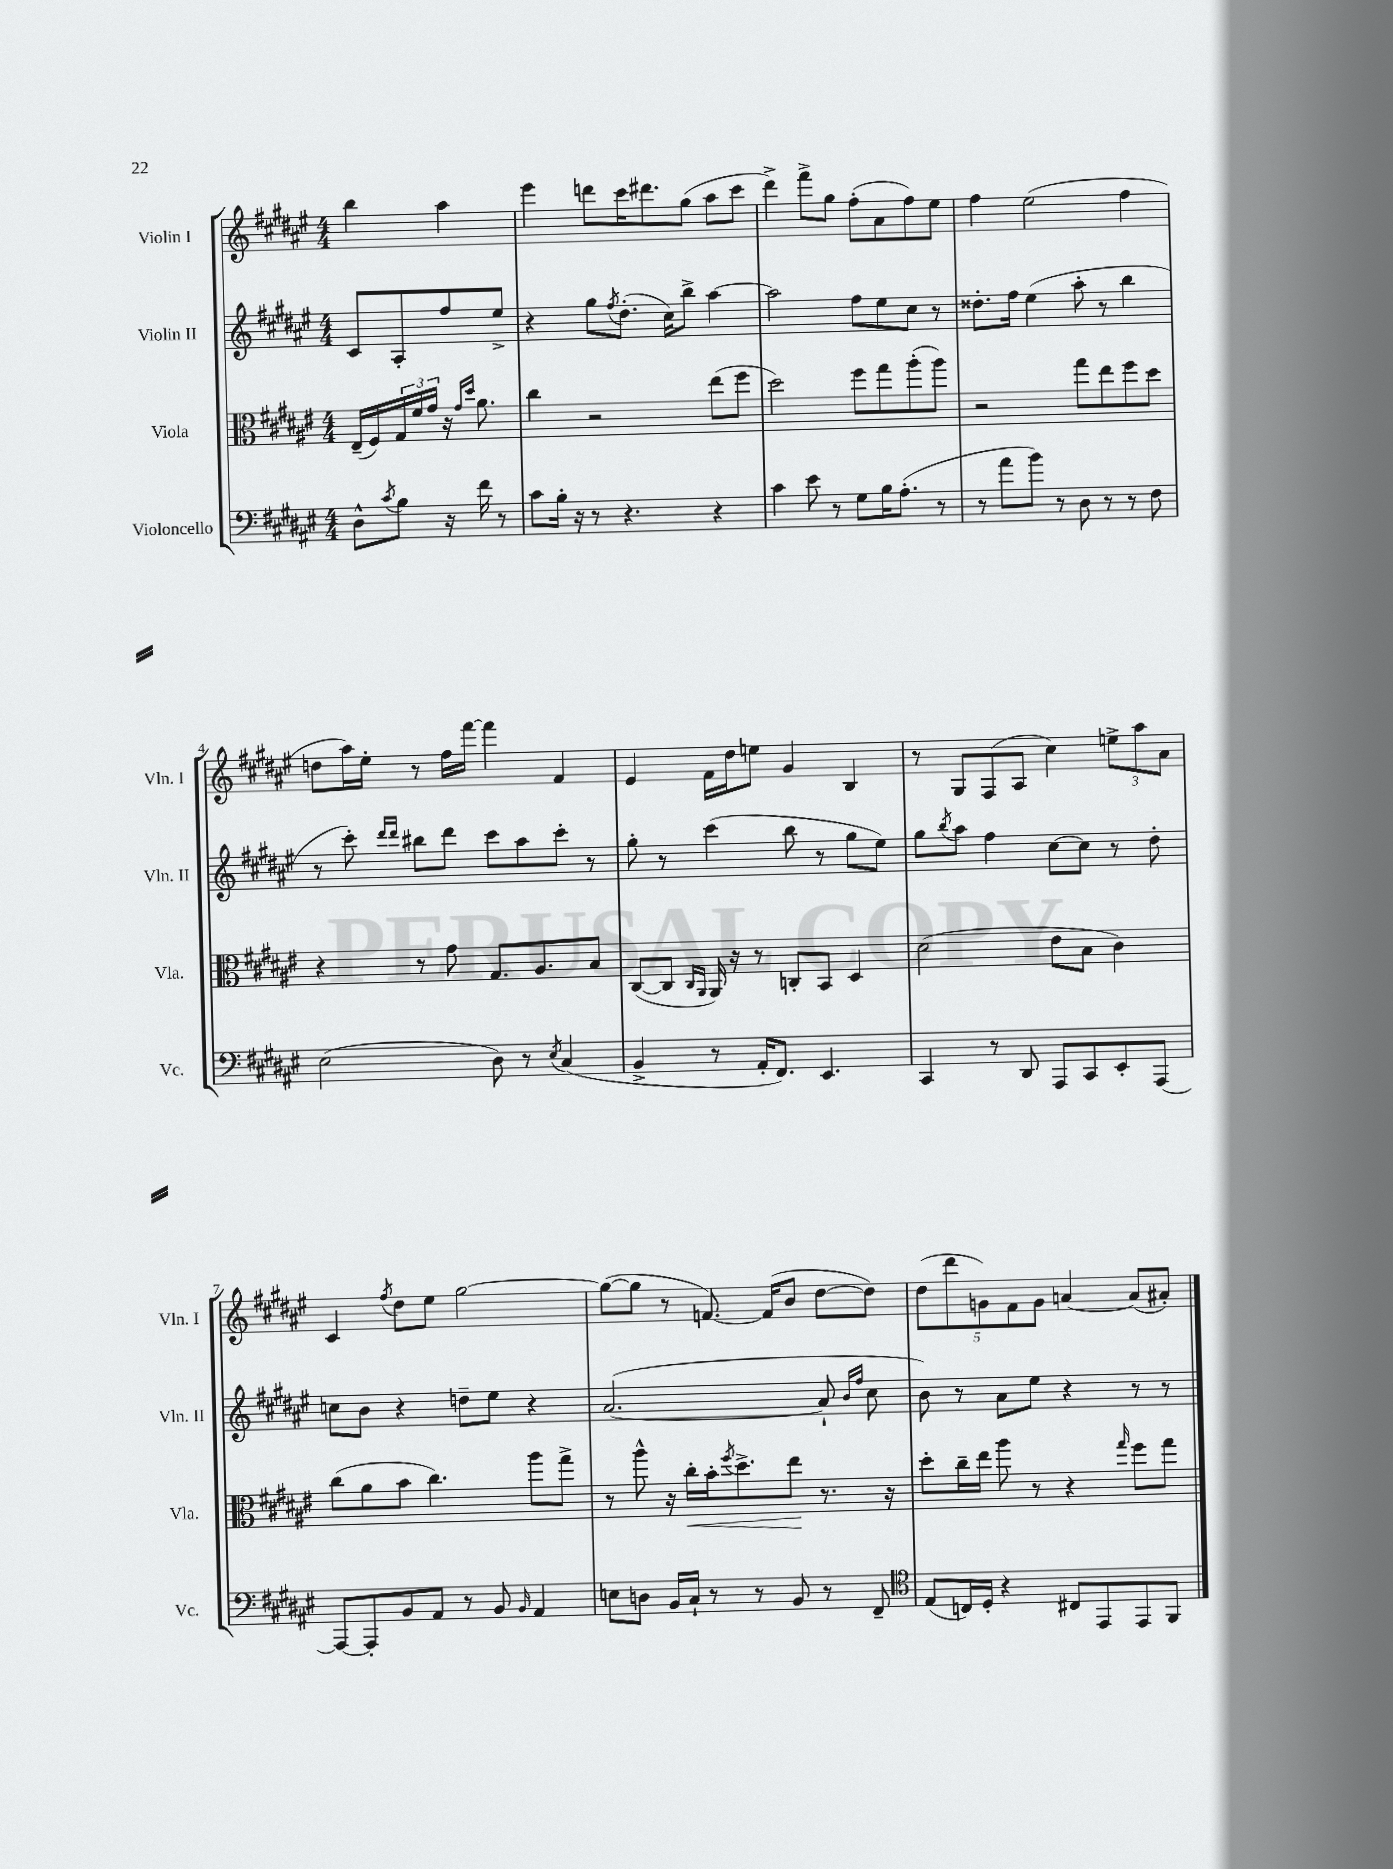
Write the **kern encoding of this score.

**kern	**kern	**dynam	**kern	**kern
*part4	*part3	*part3	*part2	*part1
*staff4	*staff3	*staff3	*staff2	*staff1
*I"Violoncello	*I"Viola	*	*I"Violin II	*I"Violin I
*I'Vc.	*I'Vla.	*	*I'Vln. II	*I'Vln. I
*clefF4	*clefC3	*	*clefG2	*clefG2
*k[f#c#g#d#a#e#]	*k[f#c#g#d#a#e#]	*	*k[f#c#g#d#a#e#]	*k[f#c#g#d#a#e#]
*M4/4	*M4/4	*	*M4/4	*M4/4
=	=	=	=	=
8D#^^\L	(16E#~/LL	.	8c#/L	4bb\
.	16F#/)	.	.	.
8qc#/	.	.	.	.
8B\J	24G#/	.	8A#'/	.
.	24f#/	.	.	.
.	24g#/JJ	.	.	.
16r	16r	.	8ff#/	4aa#\
.	16qqg#/LL	.	.	.
.	16qqdd#/JJ	.	.	.
16f#\	8.a#\	.	.	.
8r	.	.	8ee#^/J	.
=1	=1	=1	=1	=1
8c#\L	4cc#\	.	4r	4eee#\
16B'\Jk	.	.	.	.
16r	.	.	.	.
8r	2r	.	8gg#\L	8dddn\L
.	.	.	8qff#/	.
4.r	.	.	(8.dd#'\J	16ccc#\K
.	.	.	.	8.ddd#X\
.	.	.	16cc#\KL)	.
.	.	.	8bb^\J	(8gg#\J
4r	(8ee#\L	.	[4aa#\	8aa#\L
.	8ff#\J	.	.	8ccc#\J
=2	=2	=2	=2	=2
4c#\	2dd#\)	.	2aa#\]	4ddd#^\)
8e#\	.	.	.	8fff#^\L
8r	.	.	.	8gg#\J
8G#\L	8ff#\L	.	8ff#\L	(8ff#'\L
16B\K	8gg#\	.	8ee#\	8a#\
(8.A#'\J	.	.	.	.
.	(8aa#'\	.	8cc#\J	8ff#\)
8r	8aa#\J)	.	8r	8ee#\J
=3	=3	=3	=3	=3
8r	2r	.	8.dd##X'\L	4ff#\
8a#\L	.	.	.	.
.	.	.	16ff#\Jk	.
8b\J)	.	.	(4ee#\	(2ee#\
8r	.	.	.	.
8D#\	8gg#\L	.	8aa#'\	.
8r	8ee#\	.	8r	.
8r	8ff#\	.	4bb\	4ff#\
8F#\	8dd#\J	.	.	.
!!LO:LB:g=z
=4	=4	=4	=4	=4
(2E#\	4r	.	8r	8ddn\L
.	.	.	8ccc#'\)	16aa#\L)
.	.	.	.	16ee#'\JJ
.	.	.	16qqddd#/LL	.
.	.	.	16qqddd#/JJ	.
.	8r	.	8bb#X\L	8r
.	8g#\	.	8ddd#\J	16ff#\LL
.	.	.	.	[16fff#\JJ
8D#\)	8.G#/L	.	8ccc#\L	4fff#\]
8r	.	.	8aa#\	.
.	8.A#/	.	.	.
8qE#/	.	.	.	.
(4C#/	.	.	8ccc#'\J	4f#/
.	8B/J	.	8r	.
=5	=5	=5	=5	=5
4BB^/	([8C#/L	.	8gg#'\	4e#/
.	8C#/J]	.	8r	.
.	16qqC#/LL	.	.	.
.	16qqAA#/JJ	.	.	.
8r	16AA#/)	.	(4ccc#\	16f#\LL
.	16r	.	.	16dd#\J
16AA#'/KL	8r	.	.	8een\J
8.FF#/J)	.	.	.	.
.	8Cn'/L	.	8bb\	4g#/
4.EE#/	8BB/J	.	8r	.
.	4D#/	.	8gg#\L	4B/
.	.	.	8ee#\J)	.
=6	=6	=6	=6	=6
4CC#/	(2d#\	.	8gg#\L	8r
.	.	.	8qbb/	.
.	.	.	8aa#\J	8G#/L
8r	.	.	4ff#\	(8F#/
8DD#/	.	.	.	8A#/J
8AAA#/L	8e#\L	.	[8cc#\L	4cc#\)
8CC#/	8B\J	.	8cc#\J]	.
8EE#'/	4c#\)	.	8r	12een^\L
.	.	.	.	12aa#\
[8AAA#/J	.	.	8dd#'\	.
.	.	.	.	12a#\J
!!LO:LB:g=z
=7	=7	=7	=7	=7
8AAA#/L_	(8cc#\L	.	8ccn\L	4c#/
8AAA#'/]	8a#\	.	8b\J	.
.	.	.	.	8qff#/
8BB/	8b\J	.	4r	8dd#\L
8AA#/J	4.cc#\)	.	.	8ee#\J
8r	.	.	8ddn~\L	[2gg#\
8BB/	.	.	8ee#\J	.
16qqBB/	.	.	.	.
4AA#/	8aa#\L	.	4r	.
.	8gg#^\J	.	.	.
=8	=8	=8	=8	=8
8En\L	8r	.	([2.a#/	(8gg#\L_
8Dn\J	8aa#^^\	.	.	8gg#\J]
16BB/LL	16r	.	.	8r
!	!	!LO:HP:b	!	!
16C#`/JJ	16cc#'\LL	<	.	.
8r	16b'\J	.	.	[8.fn/)
.	8qff#/	.	.	.
.	8.dd#^\	.	.	.
8r	.	.	.	.
.	.	.	.	(16f/KL]
8BB/	8ee#\J	.	.	8b/J
8r	8.r	[	8a#`/]	[8dd#\L
.	.	.	16qqb/LL	.
.	.	.	16qqff#/JJ	.
8FF#~/	.	.	8cc#\	8dd#\J])
.	16r	.	.	.
=9	=9	=9	=9	=9
*clefC4	*	*	*	*
(8E#/L	8dd#'\L	.	8b\)	(10dd#\L
.	.	.	.	10ddd#\
16Cn/L)	16cc#~\L	.	8r	.
16D#'/JJ	16ee#\JJ	.	.	.
.	.	.	.	10gn\)
4r	8aa#\	.	8a#\L	.
.	.	.	.	10f#\
.	8r	.	8ee#\J	.
.	.	.	.	10g\J
8C#X/L	4r	.	4r	[4an/
8EE#/	.	.	.	.
.	16qqgg#/	.	.	.
8EE#/	8ff#\L	.	8r	(8a/L]
8FF#/J	8gg#\J	.	8r	8a#X'/J)
==	==	==	==	==
*-	*-	*-	*-	*-
